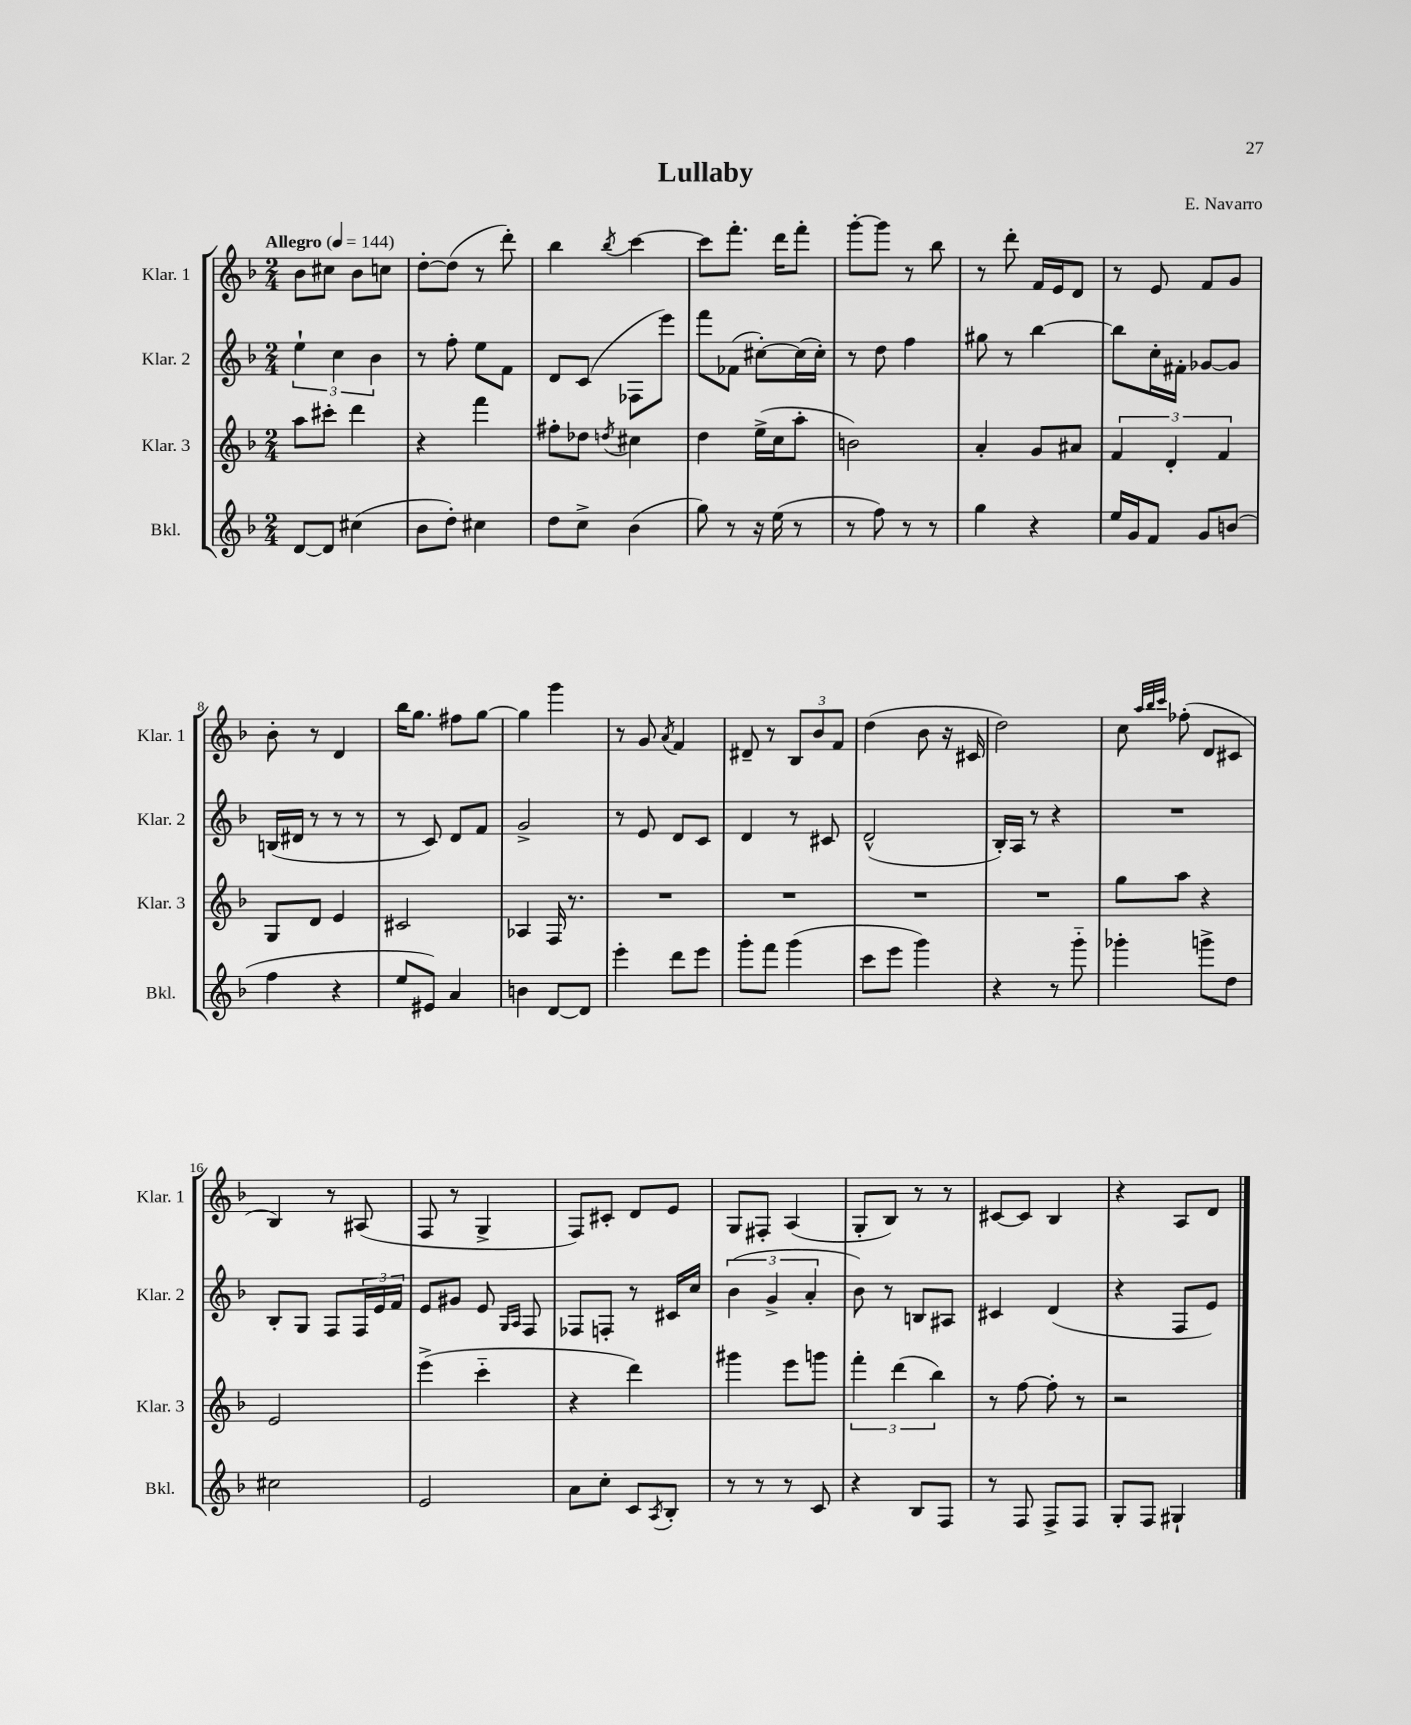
\header { title = "Lullaby" composer = "E. Navarro" }
<<
\new StaffGroup <<
\new Staff = "s0" \with { instrumentName = "Klar. 1" shortInstrumentName = "Klar. 1" } {
    \clef treble \key f \major \numericTimeSignature \time 2/4 \tempo "Allegro" 4 = 144
    bes'8 cis''8 bes'8 c''8 |
    d''8~-. d''8( r8 d'''8-.) |
    bes''4 \acciaccatura { bes''8 } c'''4~ |
    c'''8 f'''8.-. d'''16 f'''8-. |
    g'''8~-. g'''8 r8 bes''8 |
    r8 d'''8-. f'16 e'16 d'8 |
    r8 e'8 f'8 g'8 |
    bes'8-. r8 d'4 |
    bes''16 g''8. fis''8 g''8~ |
    g''4 g'''4 |
    r8 g'8 \acciaccatura { a'8 } f'4 |
    dis'8-- r8 \tuplet 3/2 { bes8 bes'8 f'8 } |
    d''4( bes'8 r16 cis'16 |
    d''2) |
    c''8 \grace { a''32 bes''32 c'''32 } fes''8-.( d'8 cis'8 |
    bes4) r8 ais8( |
    f8 r8 g4-> |
    f8) cis'8-. d'8 e'8 |
    g8 fis8-. a4( |
    g8-. bes8) r8 r8 |
    cis'8~ cis'8 bes4 |
    r4 a8 d'8 \bar "|." |
}
\new Staff = "s1" \with { instrumentName = "Klar. 2" shortInstrumentName = "Klar. 2" } {
    \clef treble \key f \major \numericTimeSignature \time 2/4
    \tuplet 3/2 { e''4-! c''4 bes'4 } |
    r8 f''8-. e''8 f'8 |
    d'8 c'8( fes8 e'''8) |
    f'''8 fes'8( cis''8~-.) cis''16( cis''16-.) |
    r8 d''8 f''4 |
    gis''8 r8 bes''4~ |
    bes''8 c''16-. fis'16-. ges'8~ ges'8 |
    b16( dis'16 r8 r8 r8 |
    r8 c'8) d'8 f'8 |
    g'2-> |
    r8 e'8 d'8 c'8 |
    d'4 r8 cis'8 |
    d'2-^( |
    bes16-.) a16 r8 r4 |
    R2 |
    bes8-. g8 f8 \tuplet 3/2 { f16 e'16 f'16 } |
    e'8 gis'8 e'8 \grace { g16 a16 } f8 |
    fes8 f8-. r8 cis'16 c''16 |
    \tuplet 3/2 { bes'4( g'4-> a'4-. } |
    bes'8) r8 b8 ais8 |
    cis'4 d'4( |
    r4 f8 e'8) \bar "|." |
}
\new Staff = "s2" \with { instrumentName = "Klar. 3" shortInstrumentName = "Klar. 3" } {
    \clef treble \key f \major \numericTimeSignature \time 2/4
    a''8 cis'''8-. d'''4 |
    r4 f'''4 |
    fis''8-. des''8 \acciaccatura { d''8 } cis''4 |
    d''4 e''16->( c''16 a''8-. |
    b'2) |
    a'4-. g'8 ais'8 |
    \tuplet 3/2 { f'4 d'4-. f'4 } |
    g8 d'8 e'4 |
    cis'2 |
    aes4 f16 r8. |
    R2 |
    R2 |
    R2 |
    R2 |
    g''8 a''8 r4 |
    e'2 |
    e'''4->( c'''4-_ |
    r4 d'''4) |
    gis'''4 e'''8 g'''8 |
    \tuplet 3/2 { f'''4-. d'''4( bes''4) } |
    r8 f''8~ f''8-. r8 |
    r2 \bar "|." |
}
\new Staff = "s3" \with { instrumentName = "Bkl." shortInstrumentName = "Bkl." } {
    \clef treble \key f \major \numericTimeSignature \time 2/4
    d'8~ d'8 cis''4( |
    bes'8 d''8-.) cis''4 |
    d''8 c''8-> bes'4( |
    g''8) r8 r16 e''16( r8 |
    r8 f''8) r8 r8 |
    g''4 r4 |
    e''16 g'16 f'8 g'8 b'8( |
    f''4 r4 |
    e''8 eis'8) a'4 |
    b'4 d'8~ d'8 |
    e'''4-. d'''8 e'''8 |
    g'''8-. f'''8 g'''4( |
    c'''8 e'''8 g'''4) |
    r4 r8 g'''8-_ |
    ges'''4-. g'''8-> d''8 |
    cis''2 |
    e'2 |
    a'8 c''8-. c'8 \acciaccatura { a8 } bes8-. |
    r8 r8 r8 c'8 |
    r4 bes8 f8 |
    r8 f8 f8-> f8 |
    g8-. f8 gis4-! \bar "|." |
}
>>
>>
